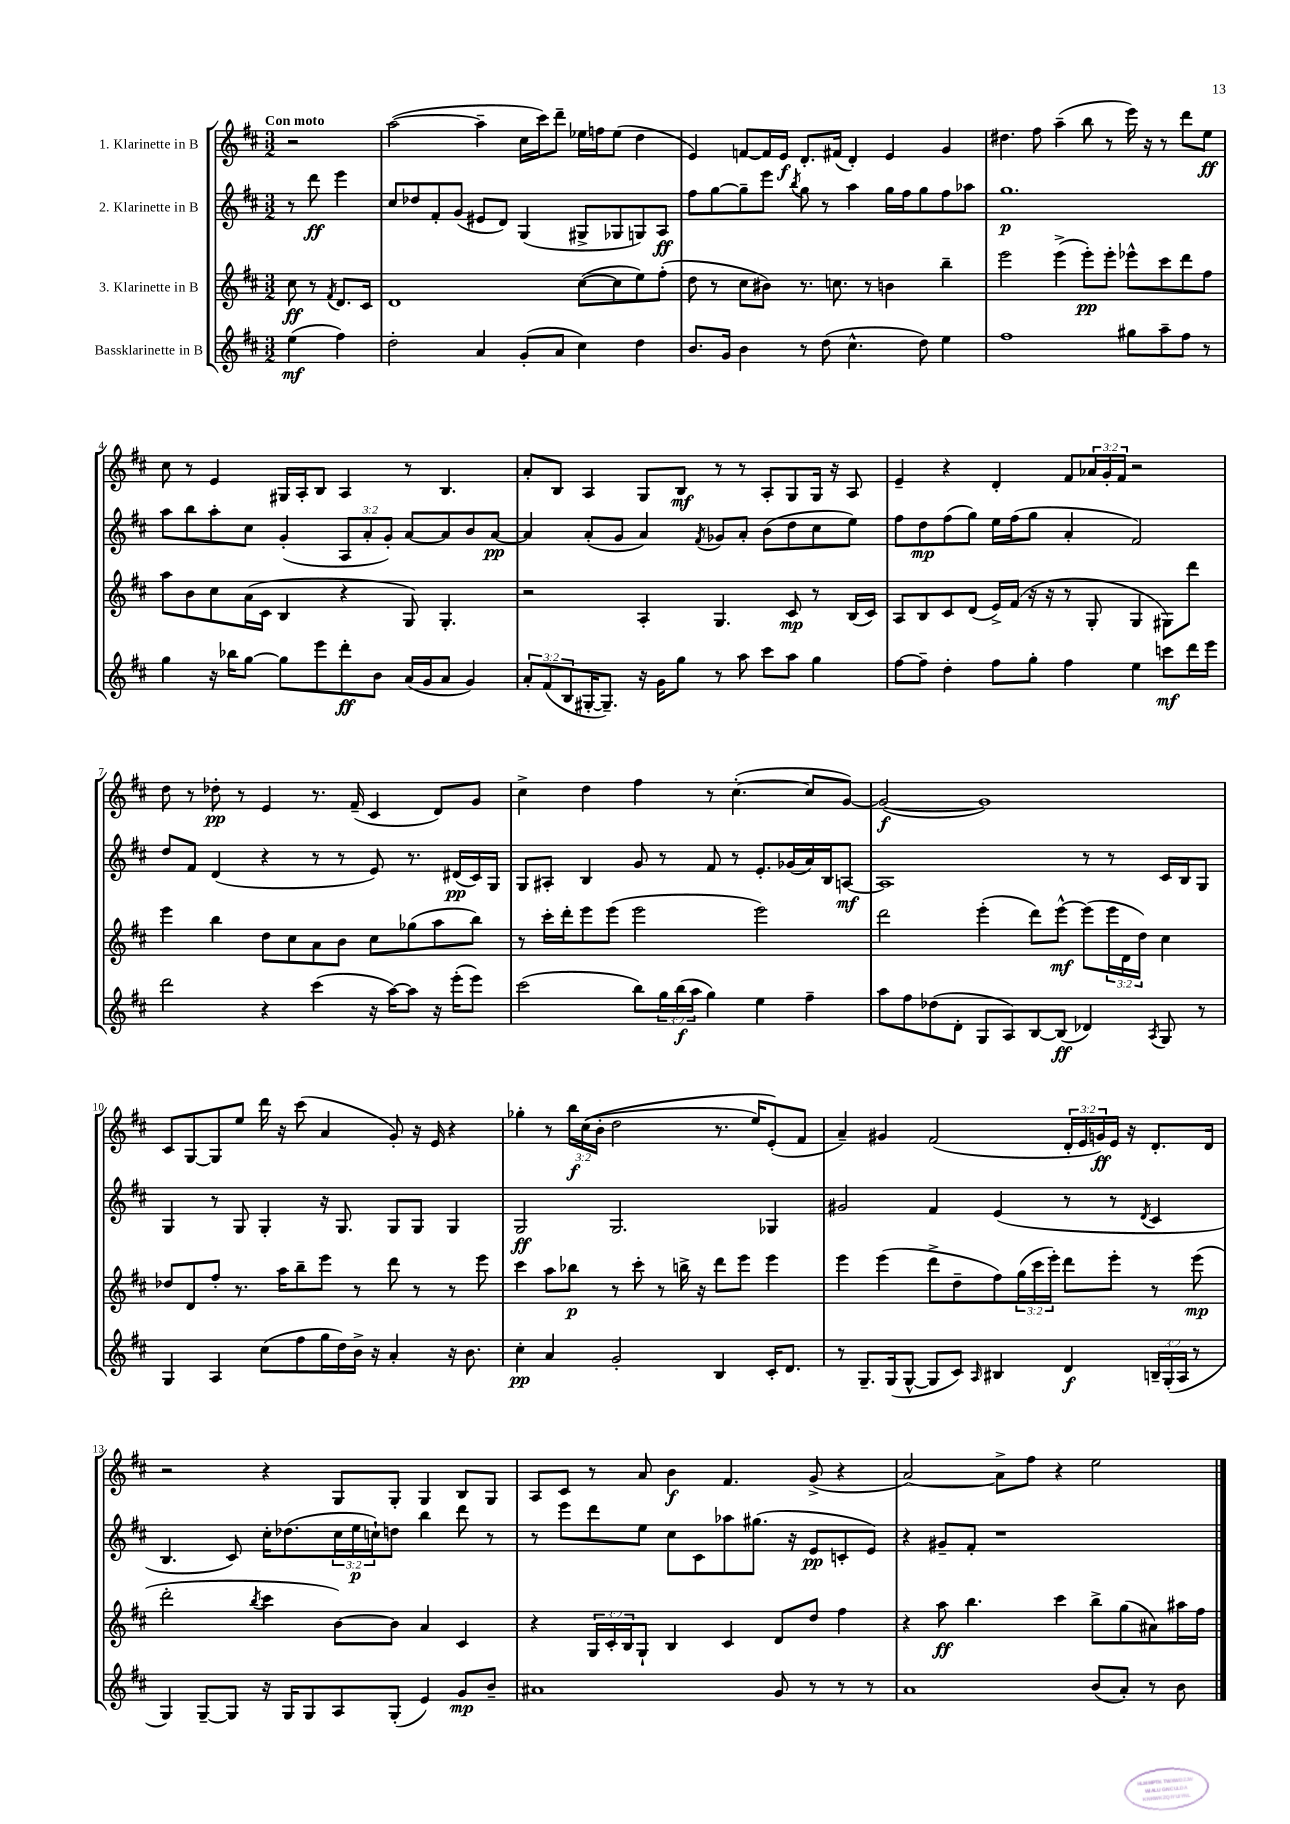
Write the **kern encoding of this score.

**kern	**dynam	**kern	**dynam	**kern	**dynam	**kern	**dynam
*part4	*part4	*part3	*part3	*part2	*part2	*part1	*part1
*staff4	*staff4	*staff3	*staff3	*staff2	*staff2	*staff1	*staff1
*I"Bassklarinette in B	*	*I"3. Klarinette in B	*	*I"2. Klarinette in B	*	*I"1. Klarinette in B	*
*clefG2	*	*clefG2	*	*clefG2	*	*clefG2	*
*k[f#c#]	*	*k[f#c#]	*	*k[f#c#]	*	*k[f#c#]	*
*M3/2	*	*M3/2	*	*M3/2	*	*M3/2	*
=	=	=	=	=	=	=	=
!	!	!	!	!	!	!LO:TX:a:B:t=Con moto	!
(4ee\	mf	8cc#\	ff	8r	.	2r	.
.	.	8r	.	8ddd\	ff	.	.
.	.	8qf#/	.	.	.	.	.
4ff#\)	.	8.d/L	.	4eee\	.	.	.
.	.	16c#/Jk	.	.	.	.	.
=1	=1	=1	=1	=1	=1	=1	=1
2dd'\	.	1d	.	8cc#/L	.	([2aa\	.
.	.	.	.	8dd-X/	.	.	.
.	.	.	.	8f#'/	.	.	.
.	.	.	.	(8g/J	.	.	.
4a/	.	.	.	8e#X/L	.	4aa~\]	.
.	.	.	.	8d/J)	.	.	.
(8g'/L	.	.	.	(4G/	.	16cc#\LL	.
.	.	.	.	.	.	16ccc#\J)	.
8a/J	.	.	.	.	.	8ddd~\J	.
4cc#\)	.	([8cc#\L	.	8G#X^/L	.	16ee-X\LL	.
.	.	.	.	.	.	16ffn\J	.
.	.	8cc#\]	.	8G-X/	.	(8ee-\J	.
4dd\	.	8ee\)	.	8Gn/)	.	4dd\	.
.	.	(8ff#'\J	.	8A/J	ff	.	.
=2	=2	=2	=2	=2	=2	=2	=2
8.b/L	.	8dd\	.	8ff#\L	.	4e/)	.
.	.	8r	.	[8gg\	.	.	.
16g/Jk	.	.	.	.	.	.	.
4b\	.	8cc#\L	.	8gg~\]	.	[8fn/L	.
.	.	8b#X\J)	.	8eee\J	.	16f/L]	.
.	.	.	.	.	.	16e/JJ	f
.	.	.	.	8qbb/	.	.	.
8r	.	8.r	.	8gg\	.	8.d'/L	.
(8dd\	.	.	.	8r	.	.	.
.	.	8.ccn\	.	.	.	(16f#X/Jk	.
4.cc#^^\	.	.	.	4aa\	.	4d'/)	.
.	.	8r	.	.	.	.	.
.	.	4bn\	.	16gg\LL	.	4e/	.
.	.	.	.	16ff#\J	.	.	.
8dd\)	.	.	.	8gg\	.	.	.
4ee\	.	4bb~\	.	8ff#\	.	4g/	.
.	.	.	.	8aa-X\J	.	.	.
=3	=3	=3	=3	=3	=3	=3	=3
1ff#	.	2eee\	.	1.gg	p	4.dd#X\	.
.	.	.	.	.	.	8ff#\	.
.	.	(4eee^\	.	.	.	(4aa~\	.
.	.	8eee'\L)	pp	.	.	8bb\	.
.	.	8eee'\J	.	.	.	8r	.
8gg#X\L	.	8eee-X^^\L	.	.	.	16eee\)	.
.	.	.	.	.	.	16r	.
8aa~\	.	8ccc#\	.	.	.	8r	.
8ff#\J	.	8ddd\	.	.	.	8ddd\L	.
8r	.	8ff#\J	.	.	.	8ee\J	ff
!!LO:LB:g=z
=4	=4	=4	=4	=4	=4	=4	=4
4gg\	.	8aa\L	.	8aa\L	.	8cc#\	.
.	.	8b\	.	8bb\	.	8r	.
16r	.	8cc#\	.	8aa'\	.	4e/	.
16bb-X\KL	.	.	.	.	.	.	.
[8gg\J	.	(16a\L	.	8cc#\J	.	.	.
.	.	16c#\JJ	.	.	.	.	.
8gg\L]	.	4B/	.	(4g'/	.	16G#X/LL	.
.	.	.	.	.	.	16A'/J	.
8eee\	.	.	.	.	.	8B/J	.
8ddd'\	ff	4r	.	12A/L	.	4A/	.
.	.	.	.	12a'/	.	.	.
8b\J	.	.	.	.	.	.	.
.	.	.	.	12g'/J)	.	.	.
(16a/LL	.	8G/)	.	[8a/L	.	8r	.
16g/J	.	.	.	.	.	.	.
8a/J	.	4.G'/	.	8a/]	.	4.B/	.
4g/)	.	.	.	8b/	.	.	.
.	.	.	.	[8a/J	pp	.	.
=5	=5	=5	=5	=5	=5	=5	=5
12a'/L	.	2r	.	4a/]	.	8a'/L	.
(12f#/	.	.	.	.	.	.	.
.	.	.	.	.	.	8B/J	.
12B/	.	.	.	.	.	.	.
[16G#X'/K	.	.	.	(8a'/L	.	4A/	.
8.G#~/J])	.	.	.	.	.	.	.
.	.	.	.	8g/J	.	.	.
16r	.	4A'/	.	4a/)	.	8G/L	.
16g\KL	.	.	.	.	.	.	.
8gg\J	.	.	.	.	.	8B/J	mf
.	.	.	.	8qf#/	.	.	.
8r	.	4.G/	.	8g-X/L	.	8r	.
8aa\	.	.	.	8a'/J	.	8r	.
8ccc#\L	.	.	.	(8b\L	.	8A'/L	.
8aa\J	.	8c#/	mp	8dd\	.	8G/	.
4gg\	.	8r	.	8cc#\	.	16G/Jk	.
.	.	.	.	.	.	16r	.
.	.	(16B/LL	.	8ee\J)	.	8A/	.
.	.	16c#/JJ)	.	.	.	.	.
=6	=6	=6	=6	=6	=6	=6	=6
[8ff#\L	.	8A/L	.	8ff#\L	.	4e~/	.
8ff#~\J]	.	8B/	.	8dd\	mp	.	.
4dd'\	.	8c#/	.	(8ff#\	.	4r	.
.	.	(8d/J	.	8gg\J)	.	.	.
8ff#\L	.	16e^/LL)	.	16ee\LL	.	4d'/	.
.	.	(16f#/JJ	.	(16ff#\J	.	.	.
8gg'\J	.	16r	.	8gg\J	.	.	.
.	.	16r	.	.	.	.	.
4ff#\	.	8r	.	4a'/	.	8f#/L	.
.	.	8G'/	.	.	.	24a-X/L	.
.	.	.	.	.	.	24g'/	.
.	.	.	.	.	.	24f#/JJ	.
4ee\	.	4G/	.	2f#/)	.	2r	.
8cccn\L	mf	8G#X\L)	.	.	.	.	.
16ddd\L	.	8ddd\J	.	.	.	.	.
16eee\JJ	.	.	.	.	.	.	.
!!LO:LB:g=z
=7	=7	=7	=7	=7	=7	=7	=7
2ddd\	.	4eee\	.	8dd/L	.	8dd\	.
.	.	.	.	8f#/J	.	8r	.
.	.	4bb\	.	(4d/	.	8dd-X'\	pp
.	.	.	.	.	.	8r	.
4r	.	8dd\L	.	4r	.	4e/	.
.	.	8cc#\	.	.	.	.	.
(4ccc#\	.	8a\	.	8r	.	8.r	.
.	.	8b\J	.	8r	.	.	.
.	.	.	.	.	.	(16f#~/	.
16r	.	8cc#\L	.	8e/)	.	4c#/	.
[16aa\KL)	.	.	.	.	.	.	.
8aa\J]	.	(8gg-X\	.	8.r	.	.	.
16r	.	8aa\	.	.	.	8d/L)	.
(16eee'\KL	.	.	.	(16d#X/LL	pp	.	.
8eee\J)	.	8bb\J)	.	16c#/)	.	8g/J	.
.	.	.	.	16G/JJ	.	.	.
=8	=8	=8	=8	=8	=8	=8	=8
(2ccc#\	.	8r	.	8G/L	.	4cc#^\	.
.	.	16ccc#'\LL	.	8A#X'/J	.	.	.
.	.	16ddd'\J	.	.	.	.	.
.	.	8eee\	.	4B/	.	4dd\	.
.	.	(8eee\J	.	.	.	.	.
8bb\L)	.	2eee\	.	8g/	.	4ff#\	.
24gg\L	.	.	.	8r	.	.	.
(24bb\	f	.	.	.	.	.	.
24aa\JJ	.	.	.	.	.	.	.
4gg\)	.	.	.	8f#/	.	8r	.
.	.	.	.	8r	.	([4.cc#'\	.
4ee\	.	2eee\)	.	8.e'/L	.	.	.
.	.	.	.	(16g-X/L	.	.	.
4ff#~\	.	.	.	16a/)	.	8cc#/L]	.
.	.	.	.	16B/J	.	.	.
.	.	.	.	[8An/J	mf	[8g/J)	.
=9	=9	=9	=9	=9	=9	=9	=9
8aa\L	.	2ddd\	.	1A]	.	(2g/_	f
8ff#\	.	.	.	.	.	.	.
(8dd-X\	.	.	.	.	.	.	.
8d'\J	.	.	.	.	.	.	.
8G/L	.	(4eee'\	.	.	.	1g])	.
8A/)	.	.	.	.	.	.	.
[8B/	.	8ddd\L)	.	.	.	.	.
(8B/J]	ff	[8eee^^\J	mf	.	.	.	.
4d-X/)	.	(8eee\L]	.	8r	.	.	.
.	.	24eee\L	.	8r	.	.	.
.	.	24d\	.	.	.	.	.
.	.	24dd\JJ)	.	.	.	.	.
8qA/	.	.	.	.	.	.	.
8G/	.	4cc#\	.	16c#/LL	.	.	.
.	.	.	.	16B/J	.	.	.
8r	.	.	.	8G/J	.	.	.
!!LO:LB:g=z
=10	=10	=10	=10	=10	=10	=10	=10
4G/	.	8dd-X/L	.	4G/	.	8c#/L	.
.	.	8d/	.	.	.	[8G/	.
4A/	.	8ff#'/J	.	8r	.	8G/]	.
.	.	8.r	.	8G/	.	8ee/J	.
(8cc#\L	.	.	.	4G'/	.	16ddd\	.
.	.	16aa\KL	.	.	.	16r	.
8ff#\	.	8bb~\	.	.	.	(8ccc#\	.
16gg\L	.	8eee\J	.	16r	.	4a/	.
16dd\)	.	.	.	8.G/	.	.	.
16b^\JJ	.	8r	.	.	.	.	.
16r	.	.	.	.	.	.	.
4a'/	.	8ddd\	.	8G/L	.	8g'/)	.
.	.	8r	.	8G/J	.	16r	.
.	.	.	.	.	.	16e/	.
16r	.	8r	.	4G/	.	4r	.
8.b\	.	.	.	.	.	.	.
.	.	8eee\	.	.	.	.	.
=11	=11	=11	=11	=11	=11	=11	=11
4cc#'\	pp	4ccc#\	.	2G/	ff	4gg-X'\	.
4a/	.	8aa\L	.	.	.	8r	.
.	.	8bb-X\J	p	.	.	24bb\LL	f
.	.	.	.	.	.	((24cc#\	.
.	.	.	.	.	.	24b'\JJ	.
2g'/	.	8r	.	2.G/	.	2dd\	.
.	.	8ccc#'\	.	.	.	.	.
.	.	8r	.	.	.	.	.
.	.	16bbn^\	.	.	.	.	.
.	.	16r	.	.	.	.	.
4B/	.	8ddd\L	.	.	.	8.r	.
.	.	8eee\J	.	.	.	.	.
.	.	.	.	.	.	16ee/KL)	.
16c#'/KL	.	4eee\	.	4G-X/	.	(8e'/)	.
8.d/J	.	.	.	.	.	.	.
.	.	.	.	.	.	8f#/J	.
=12	=12	=12	=12	=12	=12	=12	=12
8r	.	4eee\	.	2g#X/	.	4a~/)	.
8.G~/L	.	.	.	.	.	.	.
.	.	(4eee\	.	.	.	4g#X/	.
(16G/k	.	.	.	.	.	.	.
[8G^^/J	.	.	.	.	.	.	.
8G/L]	.	8ddd^\L	.	4f#/	.	(2f#/	.
8c#/J)	.	8dd~\	.	.	.	.	.
16qqA/	.	.	.	.	.	.	.
4B#X/	.	8ff#\)	.	(4e/	.	.	.
.	.	(24gg\L	.	.	.	.	.
.	.	24ccc#\	.	.	.	.	.
.	.	24eee'\JJ)	.	.	.	.	.
4d/	f	8ddd\L	.	8r	.	24d'/LL	.
.	.	.	.	.	.	24e/	.
.	.	.	.	.	.	24gn/)	ff
.	.	8eee'\J	.	8r	.	16e/JJ	.
.	.	.	.	.	.	16r	.
.	.	.	.	8qd/	.	.	.
24Bn~/LL	.	8r	.	4c#/	.	8.d'/L	.
(24G'/	.	.	.	.	.	.	.
24A/JJ	.	.	.	.	.	.	.
8r	.	(8eee\	mp	.	.	.	.
.	.	.	.	.	.	16d/Jk	.
!!LO:LB:g=z
=13	=13	=13	=13	=13	=13	=13	=13
4G/)	.	2ddd'\	.	4.B/	.	2r	.
[8G~/L	.	.	.	.	.	.	.
8G/J]	.	.	.	8c#/)	.	.	.
.	.	8qbb/	.	.	.	.	.
16r	.	4ccc#\	.	16cc#'\KL	.	4r	.
16G/KL	.	.	.	(8.dd-X\	.	.	.
8G/	.	.	.	.	.	.	.
8A/	.	[8b\L)	.	24cc#\L	.	8G/L	.
.	.	.	.	24ee\	p	.	.
.	.	.	.	24ccn`\J)	.	.	.
(8G'/J	.	8b\J]	.	8ddn\J	.	8G'/J	.
4e/)	.	4a/	.	4bb\	.	4G/	.
8g/L	mp	4c#/	.	8ddd\	.	8B/L	.
8b~/J	.	.	.	8r	.	8G/J	.
=14	=14	=14	=14	=14	=14	=14	=14
1a#X	.	4r	.	8r	.	8A/L	.
.	.	.	.	8eee\L	.	8c#/J	.
.	.	24G/LL	.	8ddd\	.	8r	.
.	.	24c#'/	.	.	.	.	.
.	.	24B/J	.	.	.	.	.
.	.	8G`/J	.	8ee\J	.	8a/	.
.	.	4B/	.	8cc#\L	.	4b\	f
.	.	.	.	8c#\	.	.	.
.	.	4c#/	.	8aa-X\	.	4.f#/	.
.	.	.	.	(8.gg#X\J	.	.	.
8g/	.	8d/L	.	.	.	.	.
.	.	.	.	16r	.	.	.
8r	.	8dd/J	.	8e/L	pp	(8g^/	.
8r	.	4ff#\	.	8cn'/	.	4r	.
8r	.	.	.	8e/J)	.	.	.
=15	=15	=15	=15	=15	=15	=15	=15
1a	.	4r	.	4r	.	[2a/)	.
.	.	8aa\	ff	8g#X~/L	.	.	.
.	.	4.bb\	.	8f#'/J	.	.	.
.	.	.	.	1r	.	8a^\L]	.
.	.	.	.	.	.	8ff#\J	.
.	.	4ccc#\	.	.	.	4r	.
(8b/L	.	8bb^\L	.	.	.	2ee\	.
8a'/J)	.	(8gg\	.	.	.	.	.
8r	.	8a#X\)	.	.	.	.	.
8b\	.	16aa#X\L	.	.	.	.	.
.	.	16ff#\JJ	.	.	.	.	.
==	==	==	==	==	==	==	==
*-	*-	*-	*-	*-	*-	*-	*-
